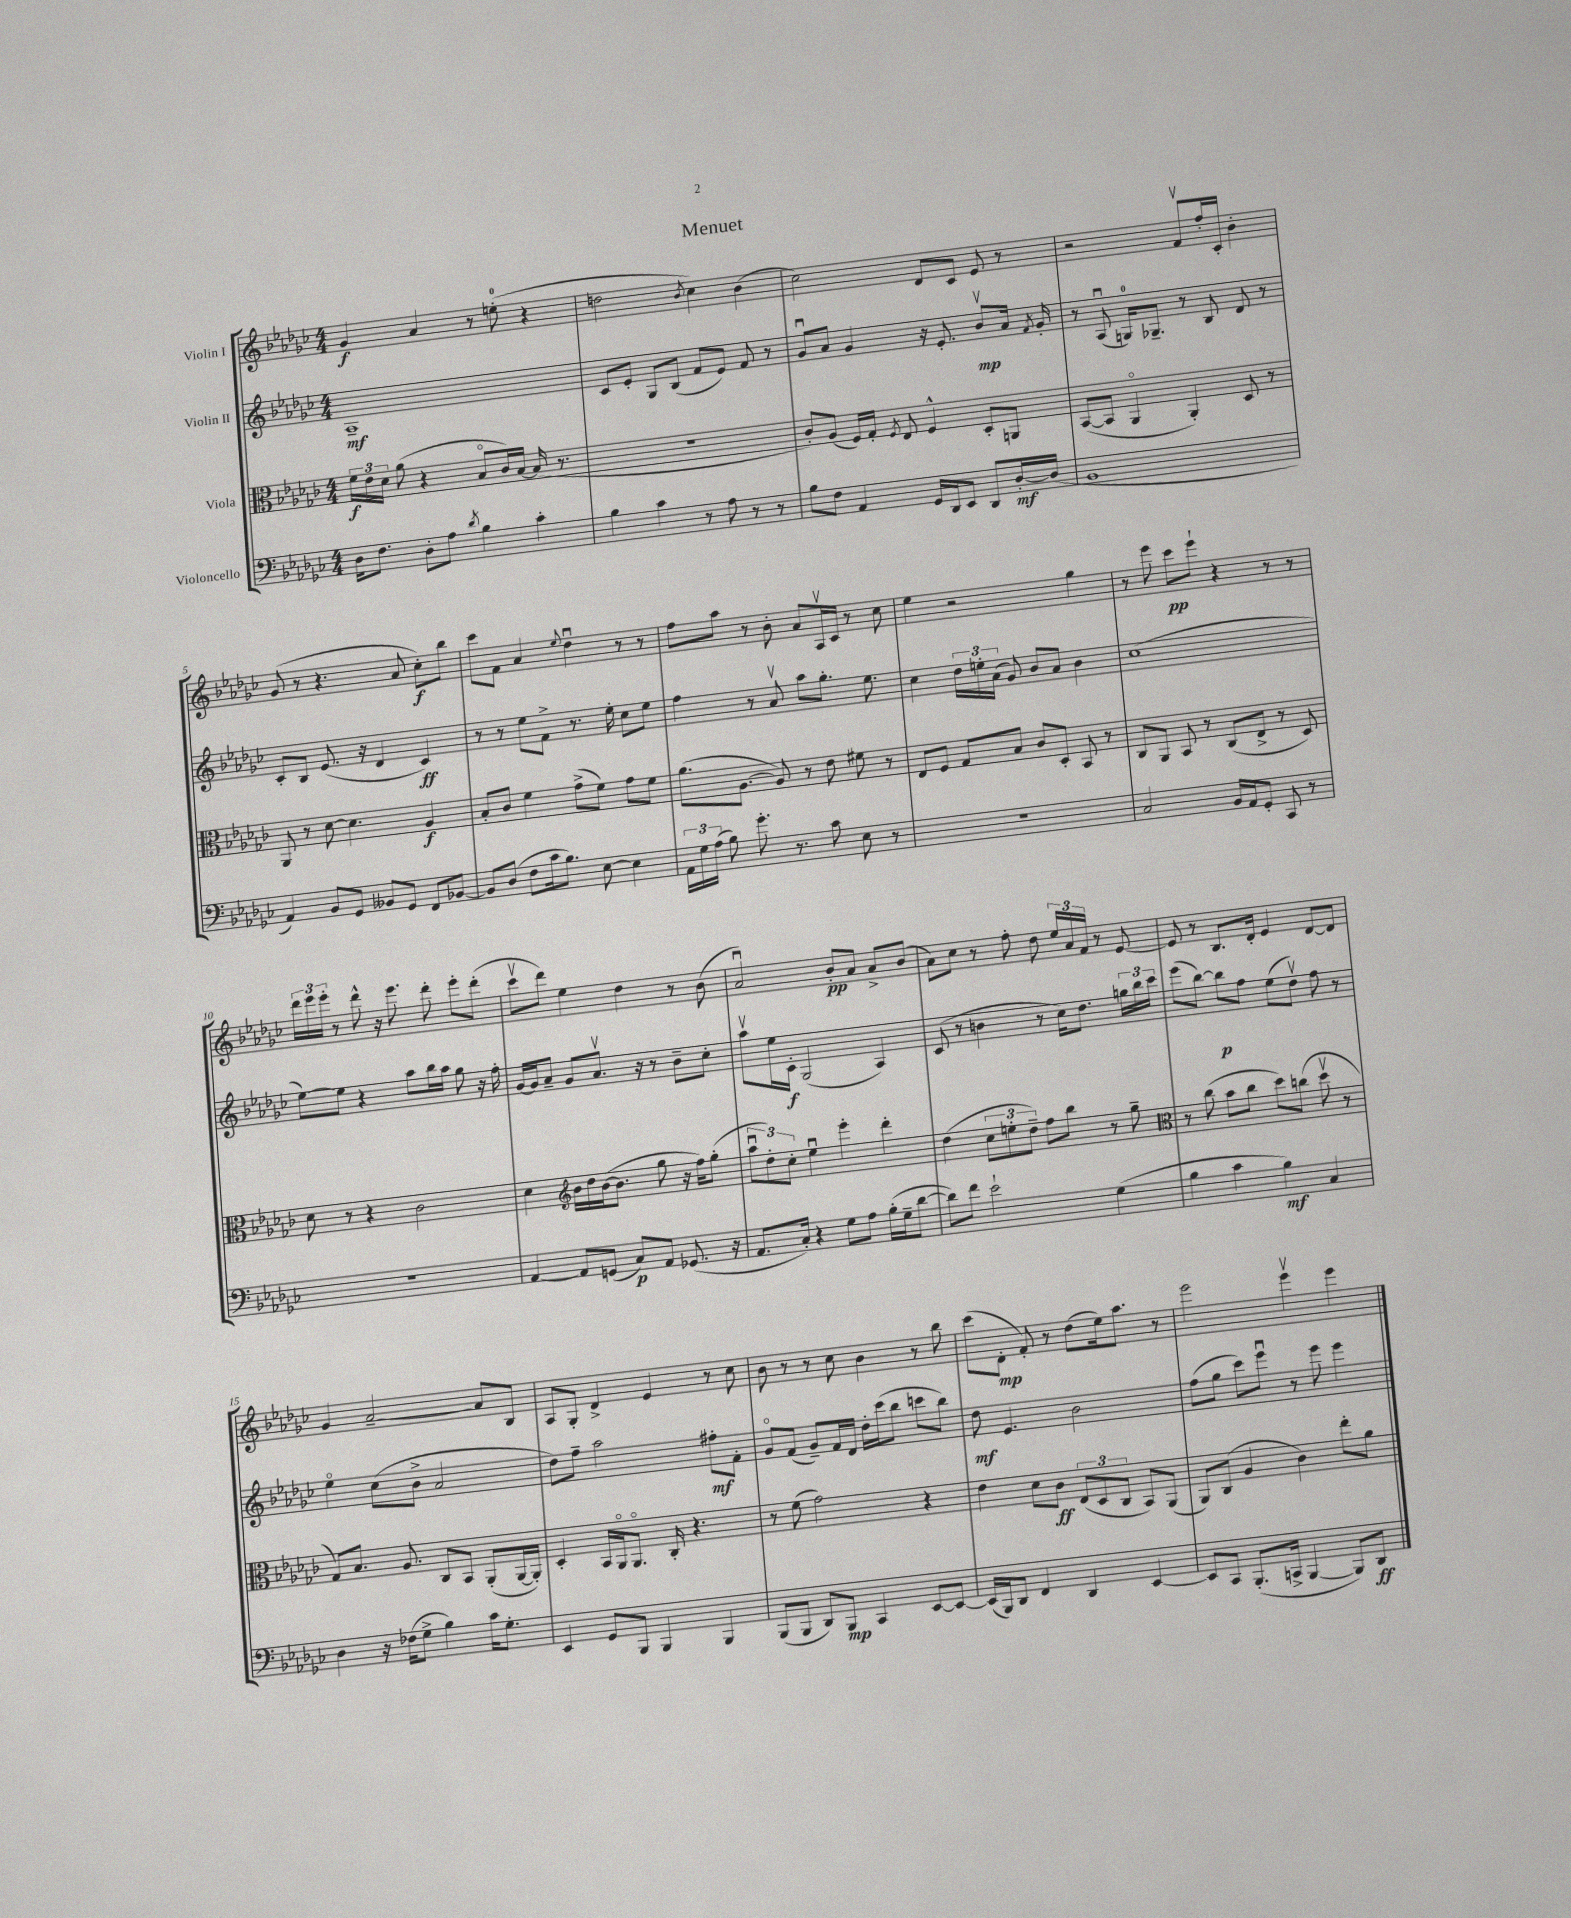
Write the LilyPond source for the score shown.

\header { title = "Menuet" }
<<
\new StaffGroup <<
\new Staff = "s0" \with { instrumentName = "Violin I" } {
    \clef treble \key ges \major \numericTimeSignature \time 4/4
    \autoBeamOff ges'4\f aes'4 r8 e''8-0-.( r4 |
    d''2 \acciaccatura { bes'8 } ces''4) bes'4( |
    ces''2) des'8[ ces'8] ees'8 r8 |
    r2 f'8[\upbow f''16-. ces'16]-. bes'4-. |
    ges'8( r8 r4. aes'8 ces''8[-.\f) bes''8] |
    ces'''8[ f'8] aes'4 \appoggiatura { ees''8 } des''4\downbow r8 r8 |
    f''8[ aes''8] r8 bes'8-. aes'8[ aes16\upbow ces'16] r8 ces''8 |
    ees''4 r2 ges''4 |
    r8 ees'''8 ces'''8[\pp ees'''8]-! r4 r8 r8 |
    \tuplet 3/2 { des'''16[ ees'''16 ees'''16]-. } r8 des'''8-^ r16 ees'''8. des'''8-. ees'''8[-. des'''8]-.( |
    ces'''8[\upbow des'''8]) ees''4 des''4 r8 bes'8( |
    aes'2\downbow) bes'8[-.\pp aes'8] aes'8[-> bes'8]( |
    aes'8[) ces''8] r8 f''8-. des''8 \tuplet 3/2 { ees''16[ aes'16 f'16] } r8 ees'8~ |
    ees'8 r8 bes8.[ des'16]-. ees'4 des'8[~ des'8] |
    ges'4 aes'2~-- aes'8[ bes8] |
    aes8[ ges8]-. des'4-> ees'4 r8 ces''8 |
    bes'8 r8 r8 ces''8 bes'4 r8 bes''8 |
    ces'''8[( des'8]-.\mp f'8-.) r8 des''8[( ees''16) aes''8.] r8 |
    ees'''2 ees'''4\upbow ees'''4 \bar "|." |
}
\new Staff = "s1" \with { instrumentName = "Violin II" } {
    \clef treble \key ges \major \numericTimeSignature \time 4/4
    \autoBeamOff aes1--\mf |
    ces'8[ ees'8]-. ges8[ bes8]( f'8[ ees'8]) f'8 r8 |
    ges'8[\downbow aes'8] ges'4 r16 ees'8.-. bes'8[\upbow\mp aes'16] \acciaccatura { f'8 } ges'16-. |
    r8 aes8\downbow( g16[-0) ges8.]-- r8 bes8 des'8 r8 |
    ces'8[-. bes8] ees'8.( r16 des'4 ces'4\ff) |
    r8 r8 ees''8[ f'8]-> r8. ees''16-. ces''8[ ees''8] |
    f''4 r8 aes'8\upbow aes''8[ ges''8.]-. ees''8. |
    ces''4 \tuplet 3/2 { des''16[ e''16-. aes'16]( } ges'8) bes'8[ aes'8] bes'4 |
    ces''1( |
    ees''8[~) ees''8] r4 aes''8[ bes''16 aes''16] ges''8 r16 f''16-. |
    ges'16[~ ges'16 aes'8]-- ges'8[ aes'8.]\upbow r16 r8 bes'8[-- ces''8]-. |
    aes''8[\upbow ees''16 ces'16]-.\f ges2( aes4) |
    ces'8( r8 b'4 r8 ces''16[) des''8.] \tuplet 3/2 { g''16[ bes''16 ces'''16] } |
    ees'''8[( bes''8]~) bes''8[\p f''8] ees''8[( des''8]\upbow) f''8 r8 |
    ees''4\flageolet ces''8[( bes'8]-> aes'2 |
    des''8[) f''8]-- aes''2 fis''8[-.\mf f'8]-. |
    ges'8[\flageolet f'8]( ges'8[--) f'16 des'16] des''16[-. ces'''16( bes''8] c'''8[ bes''8]) |
    des''8\mf ees'4. bes'2 |
    f''8[( ges''8] ces'''8[) ees'''8]\downbow r8 ees'''8 ees'''4 \bar "|." |
}
\new Staff = "s2" \with { instrumentName = "Viola" } {
    \clef alto \key ges \major \numericTimeSignature \time 4/4
    \autoBeamOff \tuplet 3/2 { f'16[\f ees'16 des'16] } aes'8( r4 bes8[\flageolet ces'16) bes16]~ bes16( r8. |
    R1 |
    ces'8[-.) aes8]( f16[) ges16]-. \acciaccatura { f8 } ees8 f4-^ des8[-. a,8] |
    bes,8[~( bes,8] aes,4\flageolet aes,4-.) des8 r8 |
    aes,8 r8 des'8~ des'4. aes4\f |
    bes8[-. ces'8] f'4 ges'8[->( f'8]) ges'8[ f'8] |
    aes'8.[( aes8.]~ aes8) r8 ees'8 fis'8 r8 |
    ees8[ f8] ges8[ bes8] ces'8[ des8]-. bes,8 r8 |
    ces8[ aes,8] bes,8 r8 ces8[( ees8]-> r8 des8) |
    des'8 r8 r4 ces'2 |
    des'4 \clef treble bes'16[ des''16 bes'16~( bes'8.] ges''8 r16 f''16[) ges''8]-.( |
    \tuplet 3/2 { aes''8[\downbow des''8-.) ces''8]-. } ees''4\downbow ees'''4-. des'''4-. |
    des''4( \tuplet 3/2 { ces''8[ e''8-. des''8]--) } f''8[ bes''8] r8 ges''8-- |
    \clef alto r8 ces''8( bes'8[ ces''8] des''8[) c''8]( des''8\upbow r8 |
    ges8[) bes8.] aes8. ces8[ bes,8] aes,8[-.( aes,16~ aes,16]-.) |
    des4-. bes,16[ aes,16\flageolet aes,8.]\flageolet ces16-. r4. |
    r8 f'8( ges'2) r4 |
    ees'4 des'8[ ces'8]\ff \tuplet 3/2 { ees8[( des8 ces8] } bes,8[) aes,8]( |
    aes,8[) ces8]( aes4 ces'4) ees''8[-. aes'8] \bar "|." |
}
\new Staff = "s3" \with { instrumentName = "Violoncello" } {
    \clef bass \key ges \major \numericTimeSignature \time 4/4
    \autoBeamOff des16[ f8.] des8[-. aes8] \acciaccatura { des'8 } bes4 ces'4-. |
    bes4 ces'4 r8 aes8 r8 r8 |
    bes8[ f8] aes,4 ges,16[ des,16 ees,8] des,8[ des16~-.\mf des16]( |
    bes,1 |
    aes,4) bes,8[ ges,8] beses,8[ ges,8] f,8[ bes,8]~ |
    bes,8[ des8]( f8[ ces'16 bes8.]) ees8~ ees4 |
    \tuplet 3/2 { aes,16[ ges16 aes16]( } bes8) ges'8.-. r8. ces'8 ees8 r8 |
    R1 |
    ces2 bes,16[ aes,16 ges,8]-. ces,8 r8 |
    R1 |
    aes,4~ aes,8[ g,8]( ces8[\p) aes,8] ges,8.( r16 |
    aes,8.[ ces16]-.) r4 ges8[ aes8] bes16[-.( ges16-- des'8]~ |
    des'8[) f'8] ees'2-! ges4( |
    bes4 ces'4 bes4\mf) ces4 |
    des4 r16 fes16[( ges8]-> bes4) ces'16[ ges8.]-. |
    ees,4 ges,8[ bes,,8] bes,,4 bes,,4 |
    bes,,8[( bes,,8] des,8[) bes,,8]\mp ces,4 ees,8[~ ees,8]~ |
    ees,16[( bes,,16) des,8] f,4 des,4 ees,4~ |
    ees,8[ ces,8] bes,,8.[-.( c,16]-> bes,,4~ bes,,8[) des,8]\ff \bar "|." |
}
>>
>>
